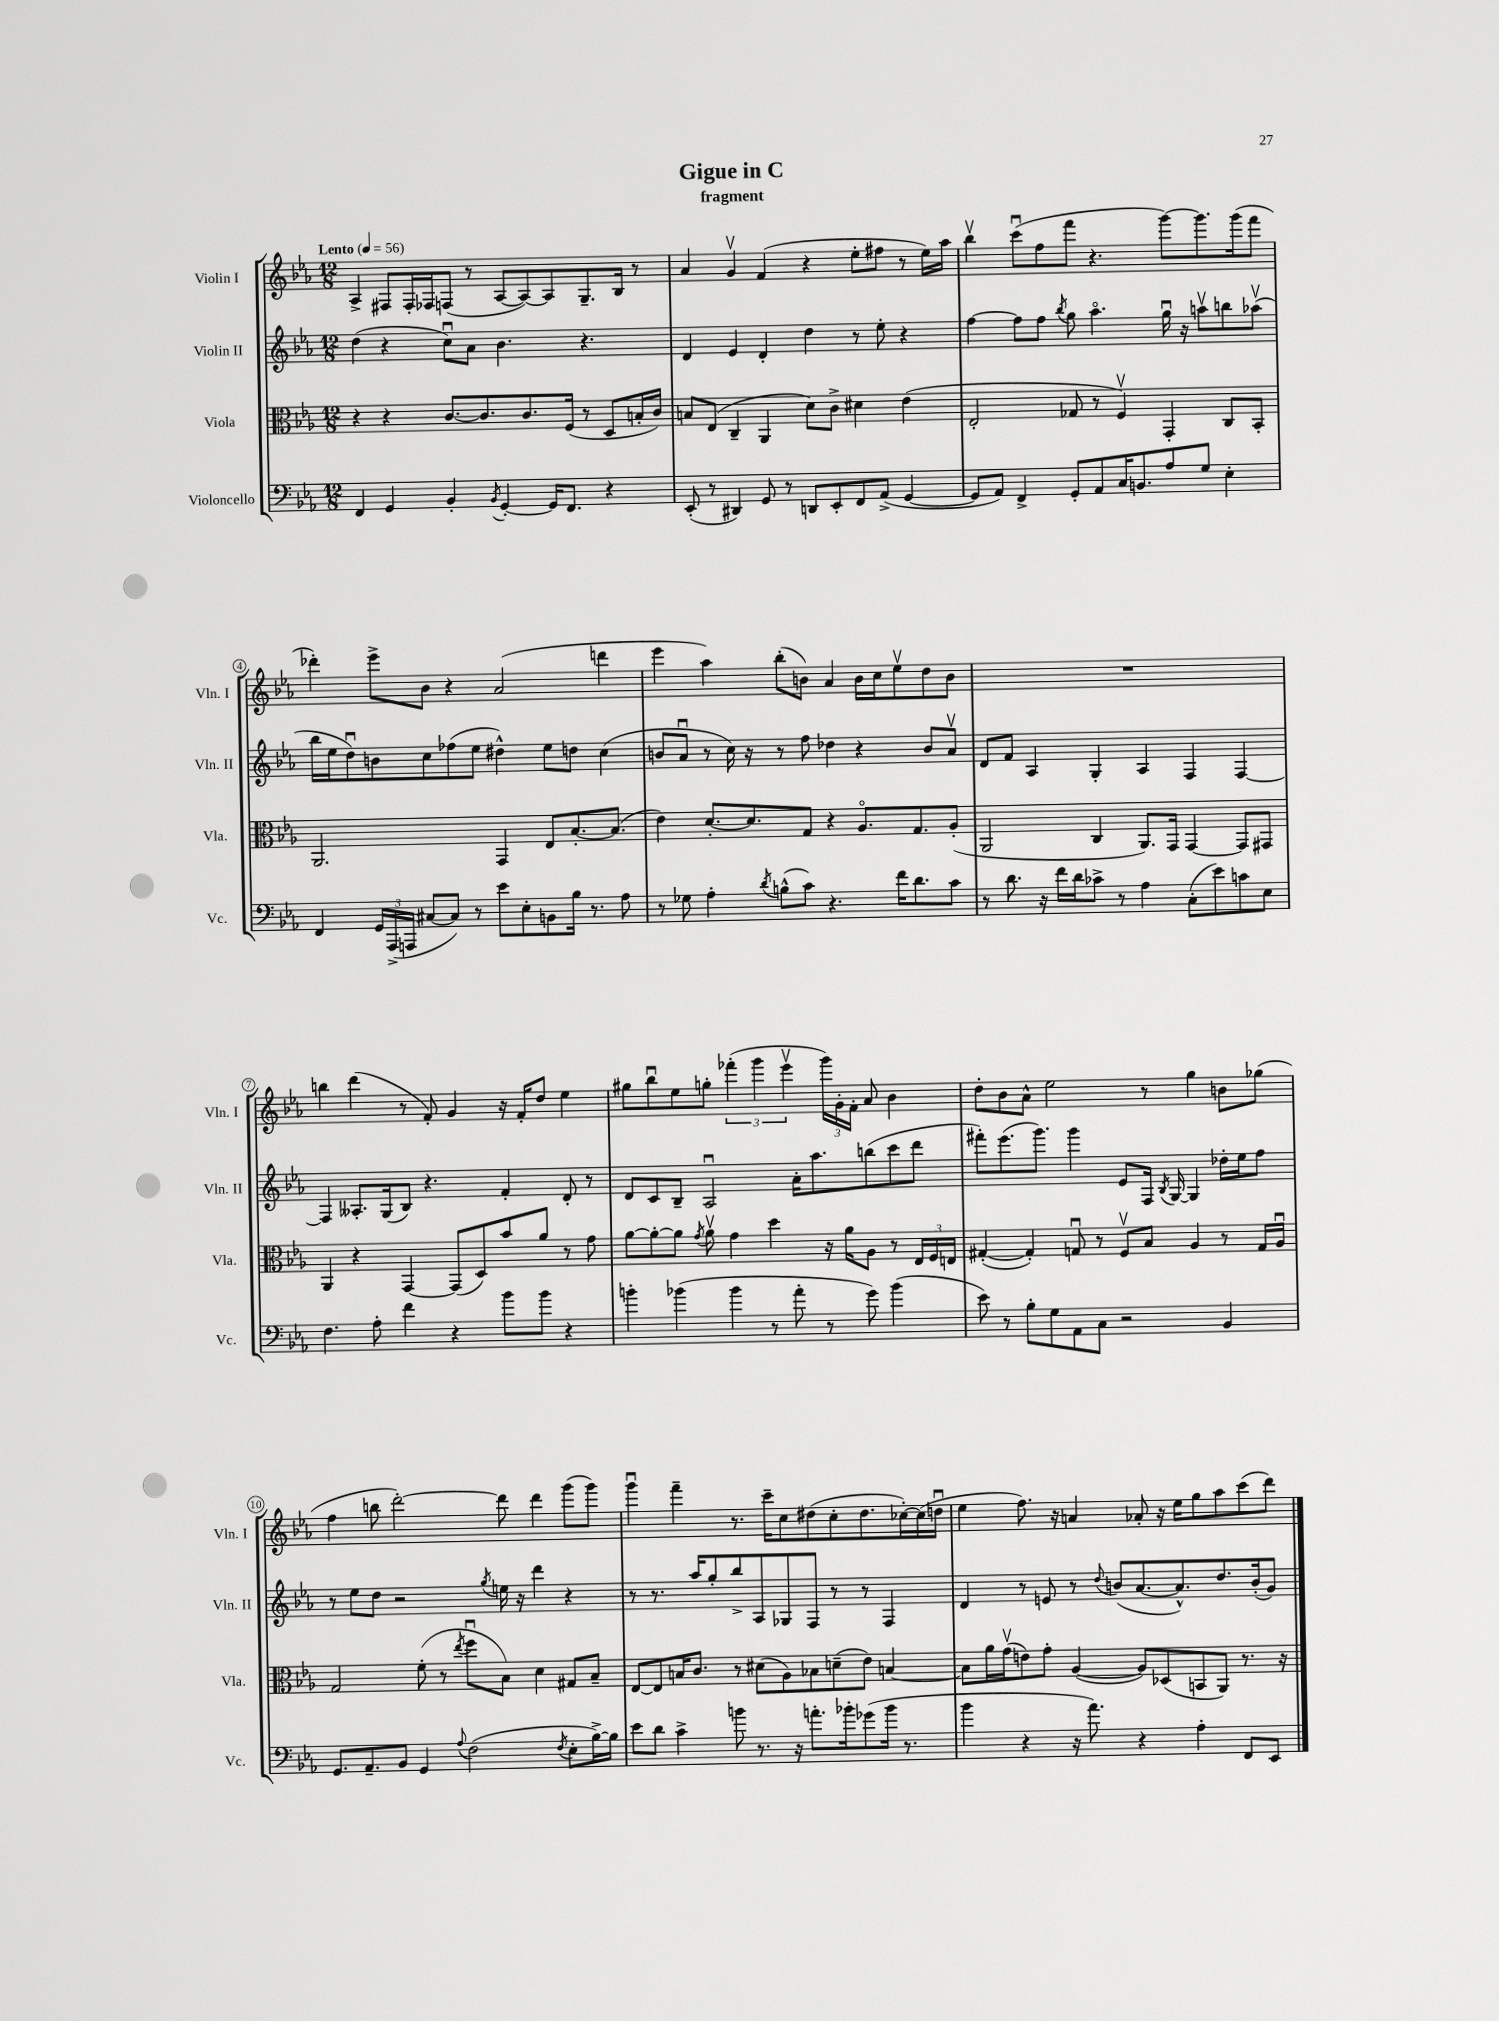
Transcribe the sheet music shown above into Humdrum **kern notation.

**kern	**kern	**kern	**kern
*staff4	*staff3	*staff2	*staff1
*clefF4	*clefC3	*clefG2	*clefG2
*k[b-e-a-]	*k[b-e-a-]	*k[b-e-a-]	*k[b-e-a-]
*M12/8	*M12/8	*M12/8	*M12/8
*MM56	*MM56	*MM56	*MM56
4FF/	4r	(4dd\	4A-^/
4GG/	4r	4r	8F#/L
.	.	.	16F#'/L
.	.	.	16F-/J
4BB-'/	[8.c/L	8ccu\L)	(8F/J
.	.	8a-\J	8r
.	8.c/]	.	.
8qBB-/	.	.	.
[4GG'/	.	4.b-\	[8A-/L
.	8.c/	.	8A-/_)
16GG/]LK	.	.	8A-/]
8.FF/J	(16F/Jk	.	.
.	8r	4.r	8.G~/
4r	8D/L	.	.
.	.	.	16B-/Jk
.	16B'/L	.	8r
.	16c/JJ)	.	.
=	=	=	=
(8EE-'/	8B/L	4d/	4a-/
8r	(8E-/J	.	.
4DD#/)	4C~/	4e-/	4gv/
8GG/	4AA-/	4d'/	(4f/
8r	.	.	.
8DD/L	8d\L)	4dd\	4r
8EE-'/	8c^\J	.	.
8FF/	4d#\	8r	8ee-'\L
(8AA-^/J	.	8ee-'\	8ff#\J
[4GG/	(4e-\	4r	8r
.	.	.	16ee-\LL)
.	.	.	16aa-\JJ
=	=	=	=
8GG/]L	2E-'/	[4ff\	4bb-v\
8AA-/J)	.	.	.
4FF^/	.	8ff\]L	(8cccu\L
.	.	8ff\J	8ff\
.	.	8qbb-/	.
8GG'/L	8G-/	8gg\	8fff\J
8AA-/	8r	4.aa-o\	4.r
16C/K	4Fv/)	.	.
8.BB/	.	.	.
8A-/	4GG'/	16ggu\	[8ggg\L)
.	.	16r	.
8G/J	.	8aav\L	8.ggg\]
4E-'\	8C/L	8bb\	.
.	.	.	(16ggg\k
.	8BB-'/J	(8aa-v\J	8fff\J
=	=	=	=
4FF/	2.AA-/	16bb-\LL	4ddd-'\)
.	.	16ee-\J	.
.	.	8ddu\)	.
24GG/LL	.	8b\	8eee-^\L
(24AAA-^/	.	.	.
24AAA/JJ	.	.	.
[8C#/L	.	8cc\	8b-\J
8C#/]J)	.	(8ff-\	4r
8r	.	8ee-\J	.
8e-\L	4GG/	4dd#^^\)	(2a-/
8E-'\	.	.	.
8BB\	8E-/L	8ee-\L	.
16B-\Jk	[8.B-'/	8dd\J	.
8.r	.	.	.
.	.	(4cc\	4ddd\
.	(8.B-/]J	.	.
8A-\	.	.	.
=	=	=	=
8r	4e-\)	8b/L	4eee-\
8G-\	.	8a-u/J	.
4A-'\	[8.d'/L	8r	4aa-\)
.	.	16cc\)	.
.	8.d/]	16r	.
8qd/	.	.	.
(8B^^\L	.	8r	(8bb-'\L
8c\J)	8G/J	8ff\	8b\J)
4.r	4r	4dd-\	4a-/
.	8.A-o/L	4r	16b\LL
.	.	.	16cc\J
16f\LK	.	.	8ee-v\
8.d\	8.G/	.	.
.	.	8b/L	8dd\
8c\J	(8A-'/J	8a-v/J	8b\J
=	=	=	=
8r	2AA-/	8d/L	1.r
8.d\	.	8f/J	.
.	.	4A-/	.
16r	.	.	.
16f\LL	.	.	.
16d\J	.	.	.
8c-^\J	4C/	4G'/	.
8r	.	.	.
4A-\	8.AA-/L)	4A-/	.
.	16GG/Jk	.	.
(8C'\L	[4GG/	4F/	.
8e-\)	.	.	.
8c\	8GG/]L	[4F/	.
8E-\J	8GG#/J	.	.
=	=	=	=
4.F\	4AA-/	4F/]	4bb\
.	4r	8.A--'/L	(4ddd\
8A-'\	.	.	.
.	.	(16G/k	.
4f\	[4GG/	8B-/J)	8r
.	.	4.r	8f'/)
4r	(8GG/]L	.	4g/
.	8D/)	.	.
8b-\L	8b-/	4f'/	16r
.	.	.	16f'/LK
8b-\J	8a-/J	.	8dd/J
4r	8r	8d'/	4ee-\
.	8g\	8r	.
=	=	=	=
4b'\	[8a-\L	8d/L	8gg#\L
.	8a-'\_	8c/	8bb-u\
(4b-\	8a-\]J	8B-~/J	8ee-\
.	8qg/	.	.
.	8a-v\	2A-u/	8gg'\J
4b-\	4g\	.	(6fff-'\
.	.	.	6ggg\
8r	4dd\	.	.
.	.	.	6eee-v\
8a-'\	.	16a-'\LK	.
.	.	8.aa-\	.
8r	16r	.	24ggg\LL)
.	.	.	24g'\
.	16a-\LK	.	.
.	.	.	24f'\JJ
8g\)	8A-\J	(8bb\	8a-/
(4b-\	8r	8ccc\	4b-\
.	24E-/LL	8ddd\J	.
.	24F/	.	.
.	24E/JJ	.	.
=	=	=	=
8e-\)	([4G#'/	8fff#'\L)	8dd'\L
8r	.	(8.eee-\	8b-\
8B-'\L	4G#'/])	.	8a-^^\J
.	.	8.ggg\J)	.
8G\	.	.	2ee-\
8AA-\	8Gu/	4ggg\	.
8C\J	8r	.	.
2r	8Fv/L	8e-/L	.
.	8B-/J	16F/Jk	8r
.	.	8qB-/	.
.	.	[16G/	.
.	4A-/	4G/]	4gg\
4BB-/	8r	16dd-'\LL	8b\L
.	.	16ee-\J	.
.	16G/LL	8ff\J	(8gg-\J
.	16A-u/JJ	.	.
=	=	=	=
8.GG/L	2G/	8r	4ff\
.	.	8ee-\L	.
8.AA-~/	.	.	.
.	.	8dd\J	8bb\
8BB-/J	.	2r	[2ddd'\)
4GG/	(8f'\	.	.
.	8r	.	.
8qqA-/	8qee-/	.	.
(2F\	8ffu\L	.	.
.	.	8qgg/	.
.	8B-\J)	16ee\	8ddd\]
.	.	16r	.
.	4d\	4ddd\	4ddd\
8qF/	.	.	.
8E-'\L	8G#/L	4r	(8ggg\L
[16B-^\L)	8B-~/J	.	8ggg\J)
16B-\]JJ	.	.	.
=	=	=	=
8e-\L	[8E-/L	8r	4gggu\
8d\J	8E-/]	8.r	.
4c^\	16B/K	.	4fff~\
.	8.c/J	16aa-/LK	.
.	.	8gg'/	.
8b\	8r	8bb-^/	8.r
8.r	(8d#\L	8A-/	.
.	.	.	16ccc~\LK
.	8A-\)	8G-/	8cc\
16r	.	.	.
8.a'\L	8B-\	8F/J	(8dd#\
.	(8d~\	8r	8cc'\
16b-'\k	.	.	.
(8g-\	8e-\J)	8r	8.dd#\
16b-\Jk	[4B/	4F/	.
8.r	.	.	[16cc-'\L)
.	.	.	(16cc-\]
.	.	.	16ddu\JJ
=	=	=	=
4b-\	8B\]L	4d/	4ee-\
.	16a-\L	.	.
.	(16gv\J	.	.
4r	8e\)	8r	8.ff\)
.	8g'\J	8e/	.
.	.	.	16r
16r	([4A-/	8r	4a/
8.a-\)	.	.	.
.	.	8qqdd/	.
.	.	(8b/L	.
4r	8A-/]L)	[8.a-/	8a-'/
.	(8D-/	.	16r
.	.	8.a-^^/])	16ee-\LK
4A-'\	8BB/	.	8gg\
.	8AA-/J)	8.dd/	8aa-\
8FF/L	8.r	.	(8ccc\
.	.	(16b'/k	.
8EE-/J	.	8g/J)	8ddd\J)
.	16r	.	.
==	==	==	==
*-	*-	*-	*-
